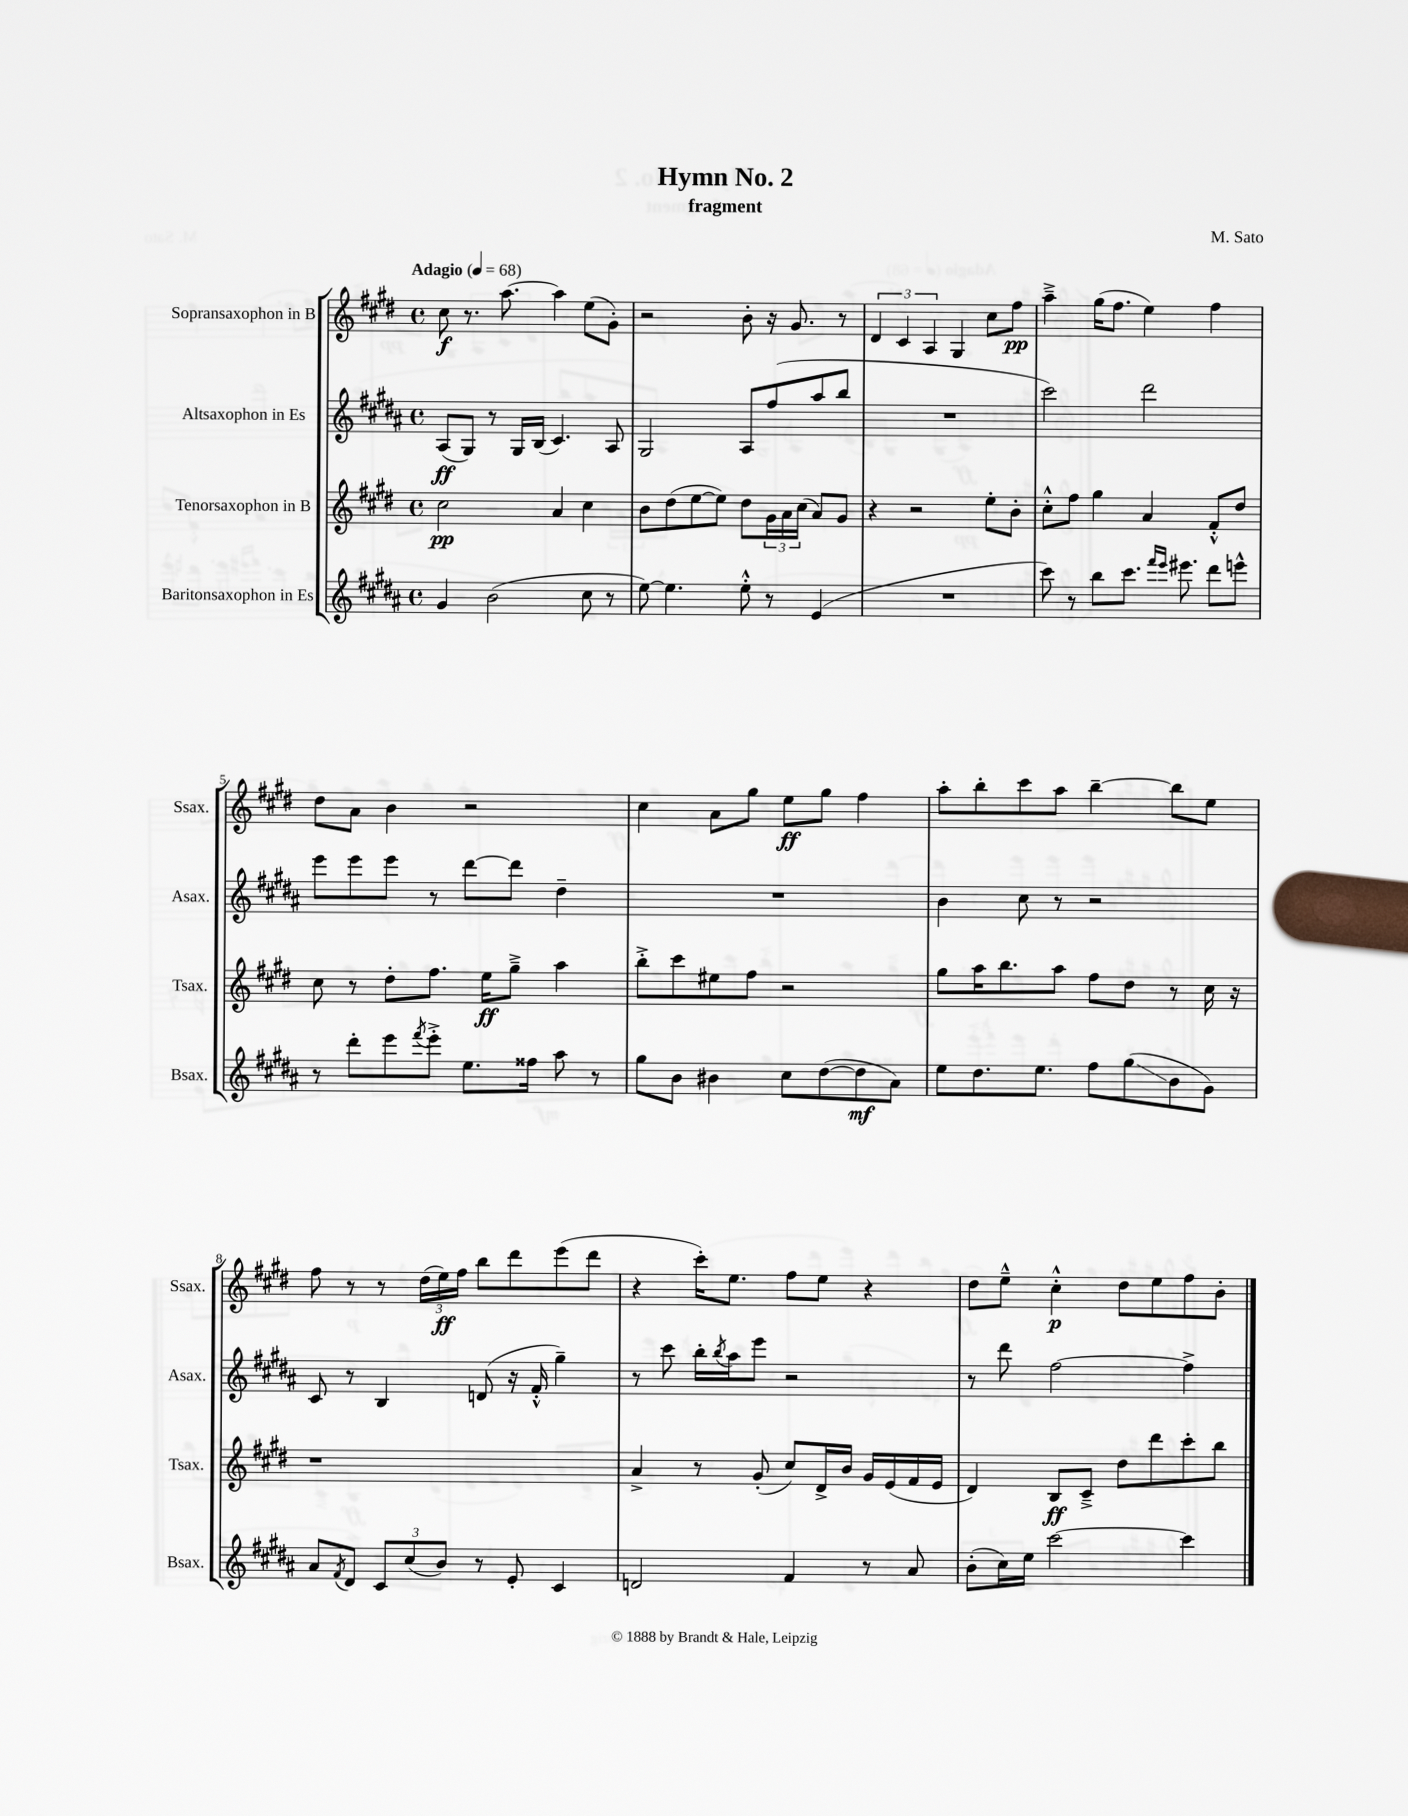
\header { title = "Hymn No. 2" composer = "M. Sato" subtitle = "fragment" }
<<
\new StaffGroup <<
\new Staff = "s0" \with { instrumentName = "Sopransaxophon in B" shortInstrumentName = "Ssax." } {
    \clef treble \key e \major \defaultTimeSignature \time 4/4 \tempo "Adagio" 4 = 68
    cis''8\f r8. a''8.~ a''4 e''8( gis'8-.) |
    r2 b'8-. r16 gis'8. r8 |
    \tuplet 3/2 { dis'4 cis'4 a4 } gis4 cis''8 fis''8\pp |
    a''4---> gis''16( fis''8. e''4) fis''4 |
    dis''8 a'8 b'4 r2 |
    cis''4 a'8 gis''8 e''8\ff gis''8 fis''4 |
    a''8-. b''8-. cis'''8 a''8 b''4~-- b''8 e''8 |
    fis''8 r8 r8 \tuplet 3/2 { dis''16( e''16\ff) fis''16 } b''8 dis'''8 e'''8( dis'''8 |
    r4 cis'''16-.) e''8. fis''8 e''8 r4 |
    dis''8 e''8---^ cis''4-.-^\p dis''8 e''8 fis''8 b'8-. \bar "|." |
}
\new Staff = "s1" \with { instrumentName = "Altsaxophon in Es" shortInstrumentName = "Asax." } {
    \clef treble \key b \major \defaultTimeSignature \time 4/4
    ais8\ff( gis8) r8 gis16 b16( cis'4.) ais8 |
    gis2 ais8 fis''8( ais''8 b''8 |
    R1 |
    cis'''2) dis'''2 |
    e'''8 e'''8 e'''8 r8 dis'''8~ dis'''8 dis''4-- |
    R1 |
    b'4 cis''8 r8 r2 |
    cis'8 r8 b4 d'8( r16 fis'16-.-^ gis''4--) |
    r8 cis'''8 b''16-. \acciaccatura { b''8 } ais''16 e'''8 r2 |
    r8 dis'''8 fis''2~ fis''4-> \bar "|." |
}
\new Staff = "s2" \with { instrumentName = "Tenorsaxophon in B" shortInstrumentName = "Tsax." } {
    \clef treble \key e \major \defaultTimeSignature \time 4/4
    cis''2\pp a'4 cis''4 |
    b'8 dis''8( e''8~ e''8) dis''8 \tuplet 3/2 { gis'16 a'16 cis''16( } a'8) gis'8 |
    r4 r2 e''8-. b'8-. |
    cis''8-.-^ fis''8 gis''4 a'4 fis'8-.-^ dis''8 |
    cis''8 r8 dis''8-. fis''8. e''16\ff gis''8---> a''4 |
    b''8-.-> cis'''8 eis''8 fis''8 r2 |
    gis''8 a''16 b''8. a''8 fis''8 dis''8 r8 cis''16 r16 |
    r1 |
    a'4-> r8 gis'8-.( cis''8) dis'16-> b'16 gis'16 e'16( fis'16 e'16 |
    dis'4) b8\ff cis'8---> dis''8 dis'''8 cis'''8-. b''8 \bar "|." |
}
\new Staff = "s3" \with { instrumentName = "Baritonsaxophon in Es" shortInstrumentName = "Bsax." } {
    \clef treble \key b \major \defaultTimeSignature \time 4/4
    gis'4 b'2( cis''8 r8 |
    e''8~) e''4. e''8-.-^ r8 e'4( |
    R1 |
    cis'''8) r8 b''8 cis'''8. \grace { fis'''16 e'''16 } eis'''8. dis'''8 e'''8-^ |
    r8 dis'''8-. e'''8 \acciaccatura { fis'''8 } e'''8-.-> e''8. fisis''16 ais''8 r8 |
    gis''8 b'8 bis'4 cis''8 dis''8~( dis''8\mf ais'8) |
    e''8 dis''8. e''8. fis''8 gis''8\glissando( b'8 gis'8) |
    ais'8 \acciaccatura { fis'8 } dis'8 \tuplet 3/2 { cis'8 cis''8( b'8) } r8 e'8-. cis'4 |
    d'2 fis'4 r8 ais'8 |
    b'8-.( cis''16) e''16 cis'''2~ cis'''4 \bar "|." |
}
>>
>>
